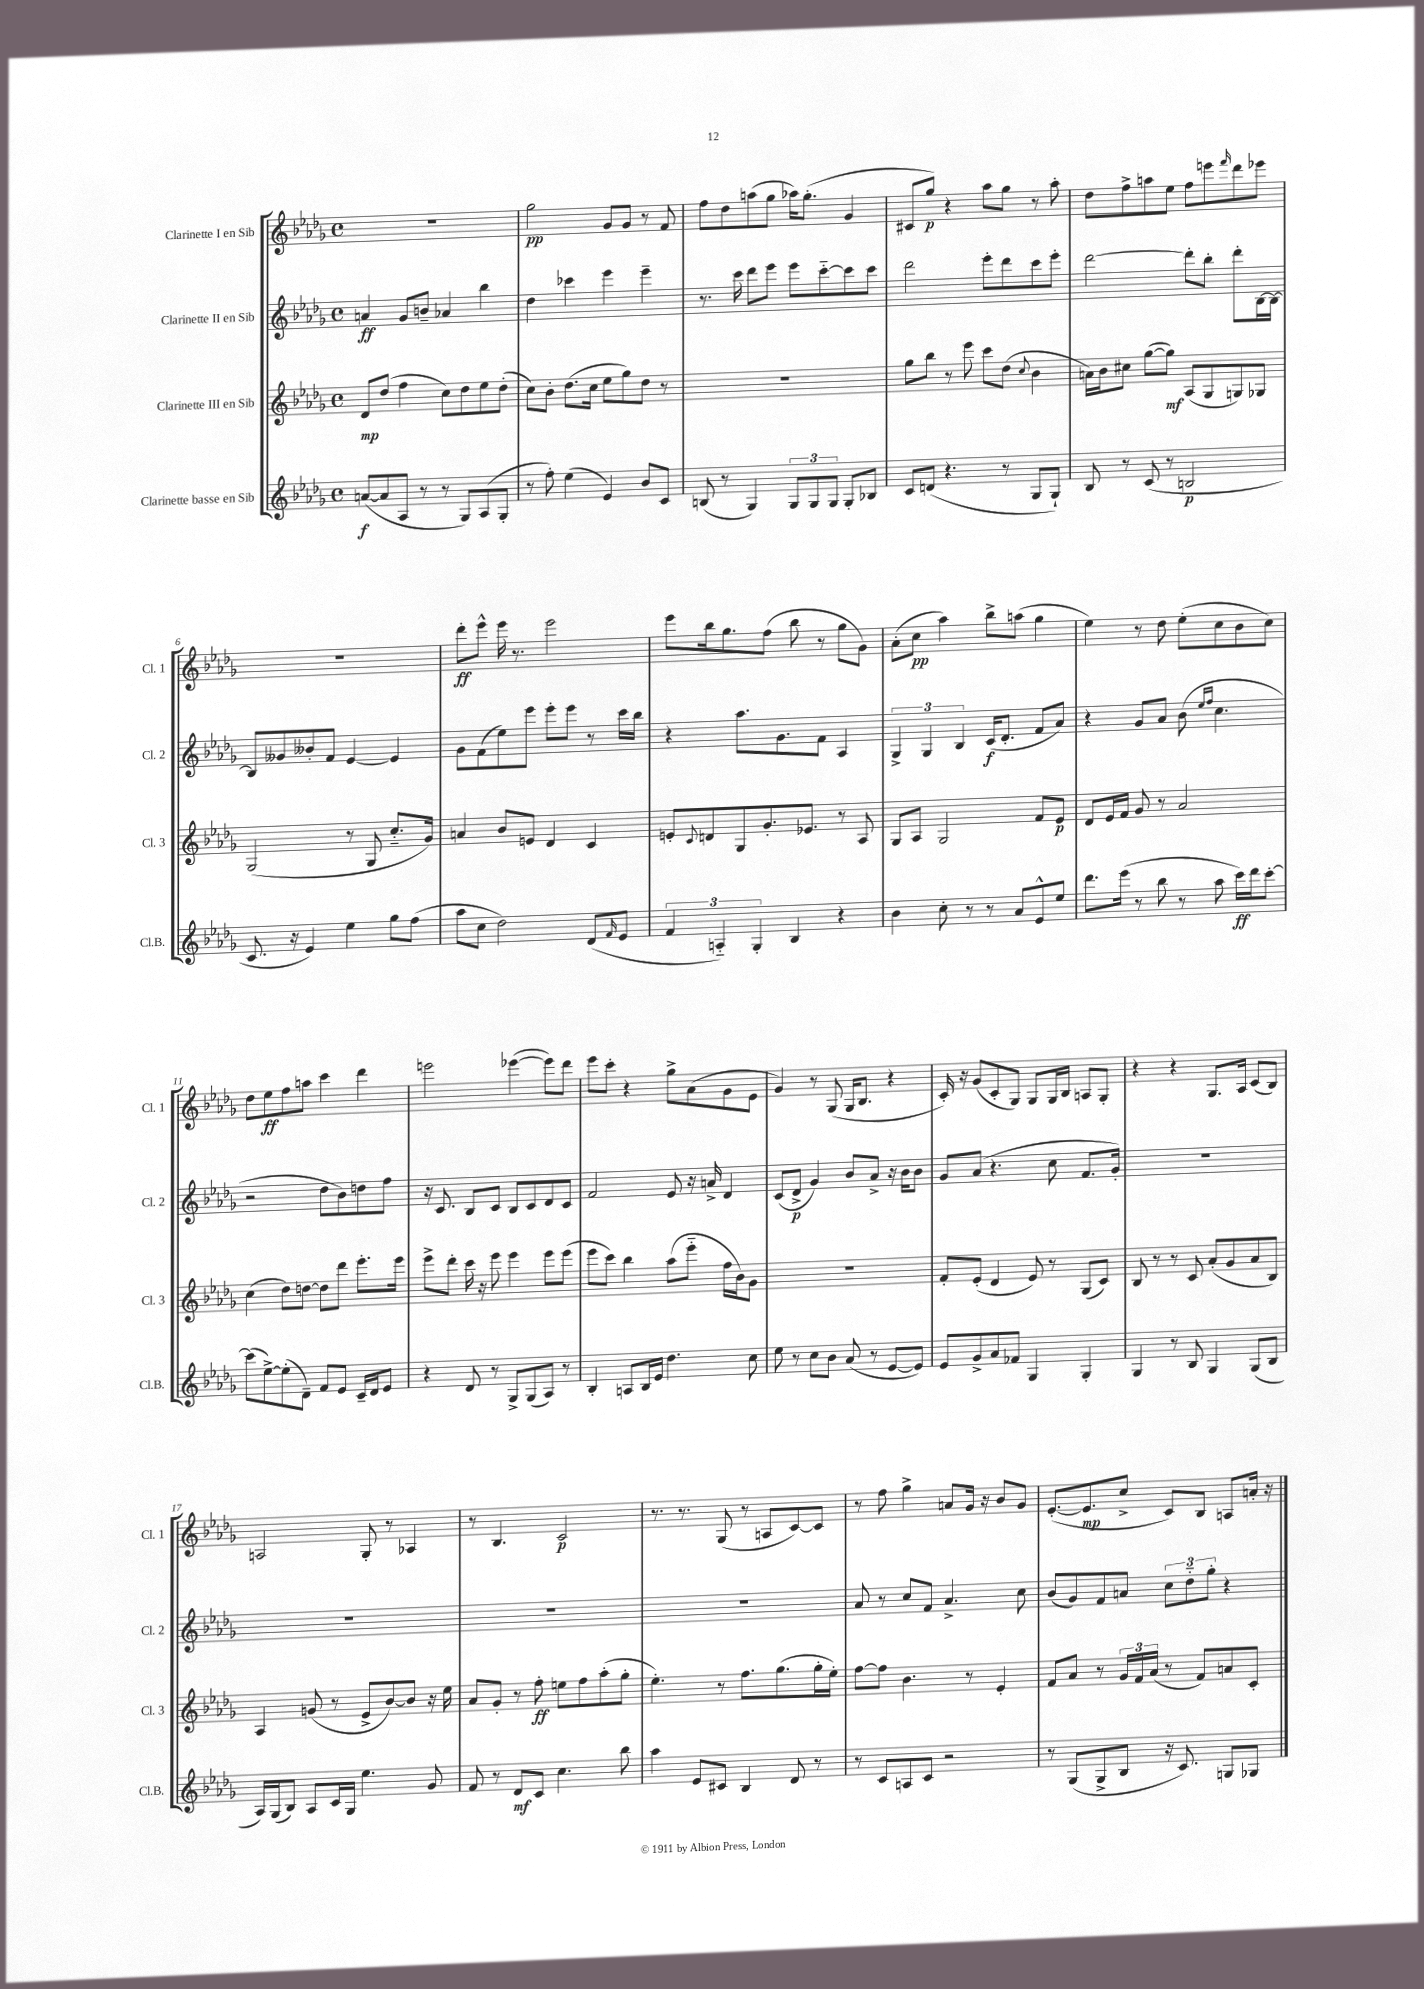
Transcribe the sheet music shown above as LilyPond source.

<<
\new StaffGroup <<
\new Staff = "s0" \with { instrumentName = "Clarinette I en Sib" shortInstrumentName = "Cl. 1" } {
    \clef treble \key des \major \defaultTimeSignature \time 4/4
    R1 |
    ges''2\pp ges'8 ges'8 r8 f'8 |
    f''8 des''8 a''8( ges''8 aes''16) ges''8.-.( ges'4 |
    cis'8 ges''8\p) r4 aes''8 ges''8 r8 aes''8-. |
    des''8 f''8-> a''8 ees''8 f''8 e'''8 \grace { f'''16 } des'''8 ees'''8 |
    R1 |
    des'''8-.\ff ees'''8-^ ees'''16 r8. ees'''2 |
    ees'''8 bes''16 ges''8. f''8( bes''8 r8 ges''8 ges'8) |
    aes'8-.( c''8\pp aes''4) bes''8-> a''8( ges''4 |
    ees''4) r8 des''8 ees''8-.( c''8 bes'8 c''8) |
    des''8 ees''8\ff f''8 a''8 c'''4 des'''4 |
    e'''2 ees'''4~( ees'''8) des'''8 |
    ees'''8 c'''8-. r4 ges''8-> aes'8( ges'8 ees'8 |
    ges'4) r8 ges8( ges16 bes8. r4 |
    c'16-.) r16 ges'8( c'8-. ges8) ges8 ges16 bes16 a8 ges8-. |
    r4 r4 ges8. aes16 c'8( bes8) |
    a2 ges8-. r8 aes4 |
    r8 bes4. c'2\p |
    r8. r8. ges8( r8 a8 c'8~) c'8 |
    r8 f''8 ges''4-> a'8 ges'16 r16 bes'8 ges'8 |
    ees'8.~-.( ees'8.\mp c''8-> c'8) bes8 a8 a'16-. r16 \bar "|." |
}
\new Staff = "s1" \with { instrumentName = "Clarinette II en Sib" shortInstrumentName = "Cl. 2" } {
    \clef treble \key des \major \defaultTimeSignature \time 4/4
    a'4\ff ges'8 b'8-- aes'4 bes''4 |
    des''4 ces'''4 ees'''4 ees'''4-- |
    r8. c'''16 des'''8 ees'''8 ees'''8 c'''8~-_ c'''8 c'''8 |
    des'''2 ees'''8-. des'''8 c'''8 ees'''8-. |
    des'''2~ des'''8-. bes''8-. des'''8-. bes16~ bes16~ |
    bes8 geses'8 beses'8-. f'8 ees'4~ ees'4 |
    ges'8 f'8( ees''8) ees'''8 ees'''8-. ees'''8 r8 c'''16 bes''16 |
    r4 aes''8. ges'8. f'8 aes4 |
    \tuplet 3/2 { ges4-> ges4 bes4 } c'16\f( des'8.-. f'8 aes'8) |
    r4 ges'8 aes'8 bes'8( \grace { ees''16 f''16 } c''4. |
    r2 des''8 bes'8) d''8 f''8 |
    r16 c'8. bes8 c'8 bes8 c'8 des'8 c'8 |
    f'2 ees'8 r16 a'16-> des'4 |
    c'8( des'8->\p ges'4) bes'8 aes'8-> r16 bes'16 bes'8 |
    ges'8 aes'8( r4. c''8 f'8. ges'16-.) |
    R1 |
    R1 |
    R1 |
    R1 |
    aes'8 r8 c''8 f'8 aes'4.-> c''8 |
    bes'8( ges'8) f'8 a'8 \tuplet 3/2 { c''8 des''8-_ ges''8-. } r4 \bar "|." |
}
\new Staff = "s2" \with { instrumentName = "Clarinette III en Sib" shortInstrumentName = "Cl. 3" } {
    \clef treble \key des \major \defaultTimeSignature \time 4/4
    des'8\mp des''8( f''4 c''8) des''8 ees''8 des''8-.( |
    c''8) bes'8-. des''8.( c''16 ees''8 ges''8) des''8 r8 |
    r1 |
    ges''8 bes''8 r8 ees'''8 c'''8 des''8( \appoggiatura { c''8 } bes'4 |
    a'16) bes'16 cis''8 ges''8~( ges''8\mf) aes8( ges8 g8) ges8 |
    ges2( r8 ges8 c''8.-_ ges'16) |
    a'4 bes'8 e'8 des'4 c'4 |
    e'8-. \appoggiatura { c'8 } d'8 ges8 ges'8.-. ees'8. r8 aes8 |
    ges8 aes8 ges2 f'8 ees'8\p |
    des'8 ees'16 f'16 ges'8 r8 aes'2 |
    c''4( des''8) d''8~ d''8 des'''8 ees'''8.-. ees'''16 |
    ees'''8-> des'''8-. c'''16 r16 ees'''8 ees'''4 ees'''8 ees'''8( |
    ees'''8 c'''8) bes''4 aes''8( ees'''8-_ f''16 bes'16) ges'8 |
    R1 |
    f'8-. ees'8-.( des'4 ees'8) r8 ges8( c'8) |
    bes8 r8 r8 c'8 aes'8-.( ges'8 aes'8 bes8) |
    aes4 g'8( r8 ees'8-> bes'8~) bes'8 r16 ees''16 |
    aes'8 ges'8-. r8 f''8-.\ff e''8 f''8 aes''8-.( ges''8-. |
    ees''4.-.) r8 f''8. ges''8.( ges''16-. ees''16-.) |
    f''8~ f''8 bes'4. r8 ees'4-. |
    f'8 aes'8 r8 \tuplet 3/2 { ges'16 f'16 aes'16( } r8 f'8) a'8 c'8-. \bar "|." |
}
\new Staff = "s3" \with { instrumentName = "Clarinette basse en Sib" shortInstrumentName = "Cl.B." } {
    \clef treble \key des \major \defaultTimeSignature \time 4/4
    a'8~\f( a'8 aes8 r8 r8 ges8) aes8( ges8-. |
    r8 f''8-.) ees''4( ees'4) bes'8 c'8 |
    b8( r8 ges4) \tuplet 3/2 { ges8 ges8 ges8 } ges8-. bes8 |
    c'8 d'8( r4. r8 ges8 ges8-!) |
    bes8 r8 c'8( r8 b2\p |
    c'8. r16 ees'4) ees''4 ges''8 f''8( |
    aes''8 c''8 des''2) des'8( \grace { f'16 } ees'8 |
    \tuplet 3/2 { f'4 a4-_) ges4-. } bes4 r4 |
    bes'4 c''8-. r8 r8 aes'8 ees'8-^ ees''8 |
    des'''8. ees'''16( r8 bes''8 r8 aes''8 c'''16\ff) des'''16 c'''8~-. |
    c'''8( ees''8~->) ees''8-.( des'8--) f'8 ees'8 c'16-- des'16 ees'8 |
    r4 des'8 r8 ges8-> ges8( aes8) r8 |
    bes4-. a8 bes16 ees'16 des''4. c''8 |
    ees''8 r8 c''8 bes'8 aes'8( r8 ees'8~ ees'8) |
    ees'8 ges'8-> aes'8 fes'8 ges4 ges4-. |
    ges4 r8 bes8 ges4 ges8( bes8 |
    aes16) ges16( bes8) aes8 c'16 ges16 ees''4. ges'8 |
    f'8 r8 des'8\mf c'8 c''4. bes''8 |
    aes''4 ees'8 cis'8 bes4 des'8 r8 |
    r8 c'8 a8 c'8 r2 |
    r8 ges8( ges8-> bes8 r16 c'8.) g8 ges8 \bar "|." |
}
>>
>>
